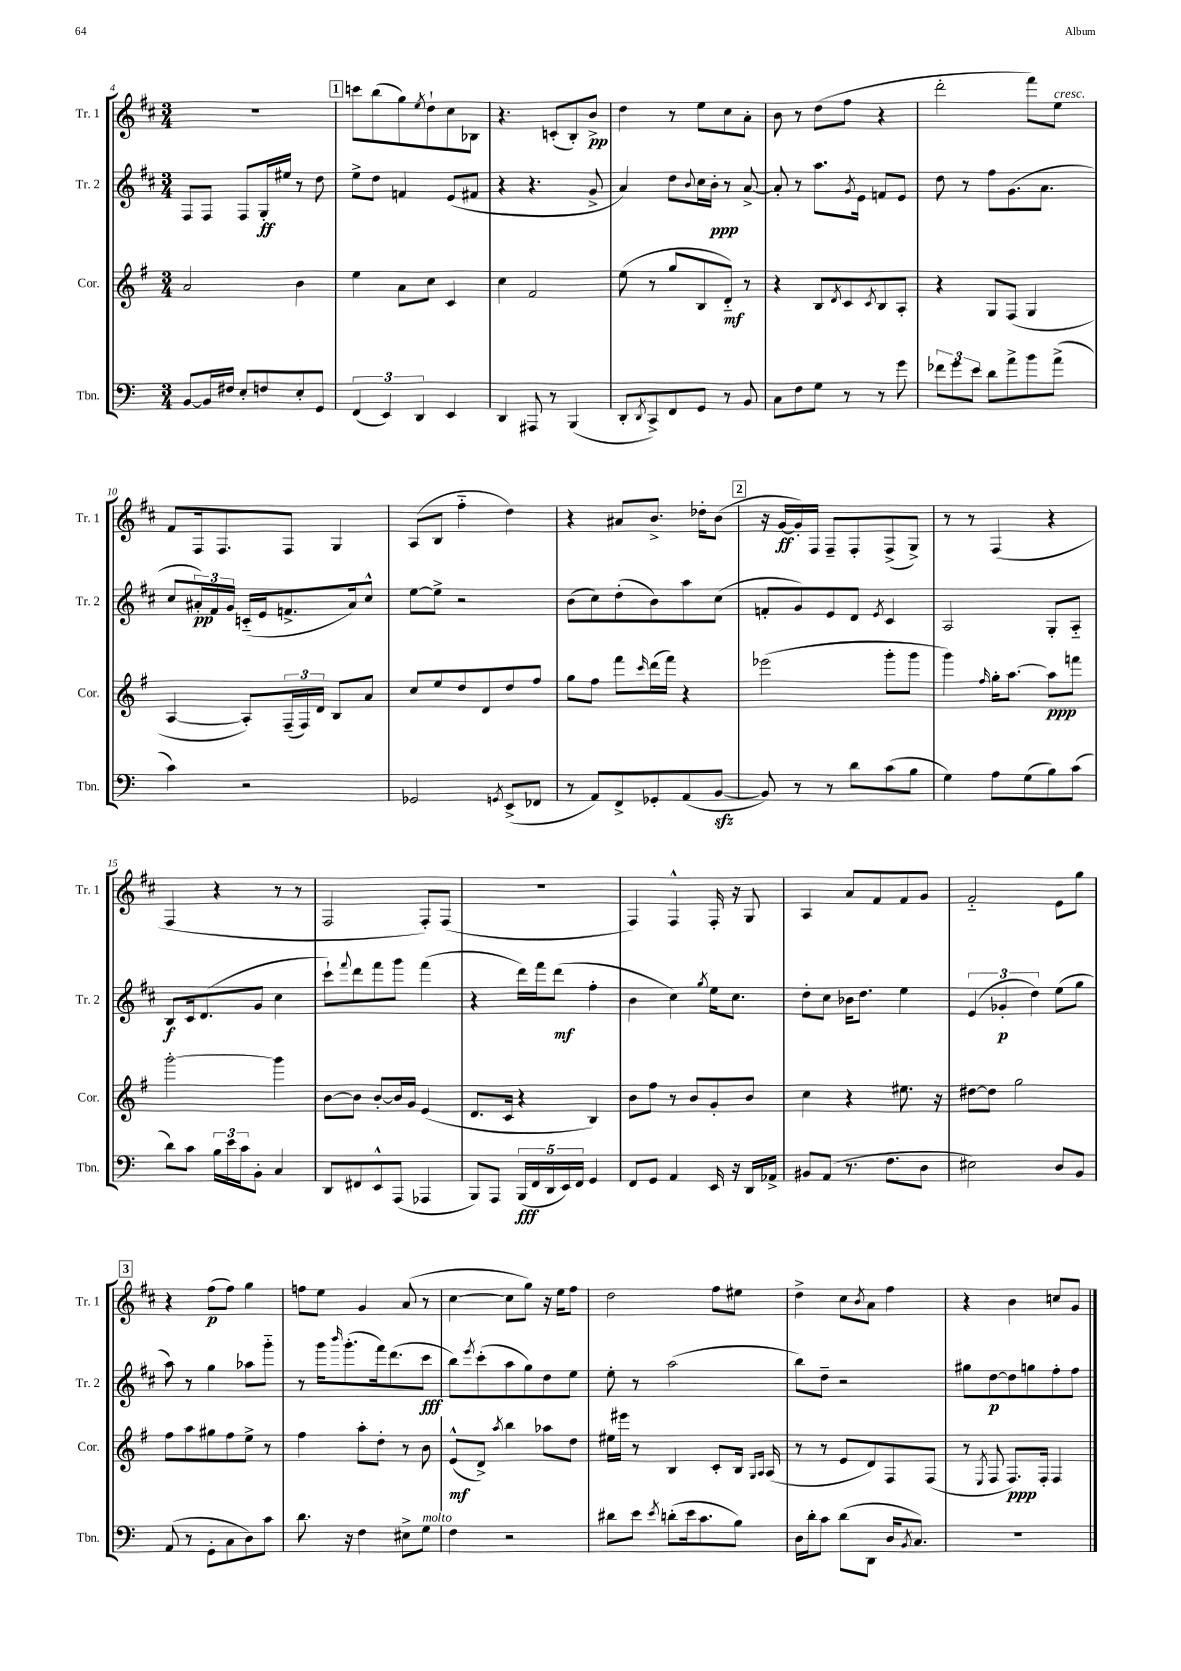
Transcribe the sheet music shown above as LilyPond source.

<<
\new StaffGroup <<
\new Staff = "s0" \with { instrumentName = "Tr. 1" shortInstrumentName = "Tr. 1" } {
    \clef treble \key d \major \numericTimeSignature \time 3/4
    R2. |
    \mark \markup { \box "1" } c'''8 b''8( g''8) \acciaccatura { e''8 } d''8-! cis''8 bes8 |
    r4. c'8-.( b8-.) b'8->\pp |
    d''4 r8 e''8 cis''8 a'8-. |
    b'8 r8 d''8( fis''8 r4 |
    d'''2-. fis'''8) e''8^\markup { \italic "cresc." } |
    fis'8 fis16 fis8. fis8 g4 |
    a8( b8 fis''4-_ d''4) |
    r4 ais'8 b'8.-> des''16-. b'8( |
    \mark \markup { \box "2" } r16 g'16~\ff g'16-.) fis16 fis8-- fis8-. fis8->( g8->) |
    r8 r8 fis4( r4 |
    fis4 r4 r8 r8 |
    fis2 fis8-.) fis8( |
    R2. |
    fis4) fis4-^ fis16-. r16 g8 |
    a4 a'8 fis'8 fis'8 g'8 |
    fis'2-_ e'8 g''8 |
    \mark \markup { \box "3" } r4 fis''8\p( fis''8) g''4 |
    f''8 e''8 g'4 a'8( r8 |
    cis''4~ cis''8 g''8) r16 e''16 fis''8 |
    d''2 fis''8 eis''8 |
    d''4-> cis''8 \acciaccatura { b'8 } a'8 fis''4 |
    r4 b'4 c''8 g'8 \bar "|." |
}
\new Staff = "s1" \with { instrumentName = "Tr. 2" shortInstrumentName = "Tr. 2" } {
    \clef treble \key d \major \numericTimeSignature \time 3/4
    fis8 fis8 fis8 g16-.\ff eis''16 r8 d''8 |
    \mark \markup { \box "1" } e''8-> d''8 f'4 e'8( fis'8 |
    r4 r4. g'8-> |
    a'4) d''8 \appoggiatura { b'8 } cis''16 b'16-.\ppp r8 a'8~-> |
    a'8-. r8 a''8. \acciaccatura { g'8 } e'16 f'8 e'8 |
    d''8 r8 fis''8 g'8.( a'8. |
    cis''8 \tuplet 3/2 { ais'16-.\pp) fis'16 g'16 } c'16-_( e'16 f'8.-> ais'16) cis''8-^ |
    e''8~ e''8-> r2 |
    b'8( cis''8) d''8-.( b'8) a''8 cis''8( |
    \mark \markup { \box "2" } f'8-. g'8) e'8 d'8 \acciaccatura { e'8 } cis'4 |
    a2 g8-. a8-_ |
    b8\f cis'16 d'8.( g'8 cis''4 |
    cis'''8-!) \appoggiatura { fis'''8 } d'''8 fis'''8 g'''8 fis'''4( |
    r4 d'''16) fis'''16 d'''8\mf( fis''4-. |
    b'4 cis''4) \acciaccatura { g''8 } e''16 cis''8. |
    d''8-. cis''8 bes'16 d''8. e''4 |
    \tuplet 3/2 { e'4( ges'4-.\p d''4) } e''8( g''8 |
    \mark \markup { \box "3" } a''8) r8 g''4 aes''8 g'''8-_ |
    r8 g'''16 \grace { b'''16 } g'''8.-.( fis'''16) d'''8.( cis'''8\fff |
    b''8) \acciaccatura { e'''8 } cis'''8-.( a''8 g''8) d''8 e''8 |
    e''8-. r8 a''2( |
    b''8) d''8-- r2 |
    gis''8 d''8~\p d''8 g''8 fis''8-. fis''8 \bar "|." |
}
\new Staff = "s2" \with { instrumentName = "Cor." shortInstrumentName = "Cor." } {
    \clef treble \key g \major \numericTimeSignature \time 3/4
    a'2 b'4 |
    \mark \markup { \box "1" } e''4 a'8 c''8 c'4 |
    c''4 fis'2 |
    e''8( r8 g''8 b8 d'8-_\mf) r8 |
    r4 b8 \acciaccatura { d'8 } c'8 \acciaccatura { c'8 } b8 a8-. |
    r4 g8 fis8( g4 |
    a4~ a8-.) \tuplet 3/2 { fis16--( fis16) d'16 } b8 a'8 |
    c''8 e''8 d''8 d'8 d''8 fis''8 |
    g''8 fis''8 fis'''8 \grace { c'''16 } d'''16( fis'''16) r4 |
    \mark \markup { \box "2" } ees'''2( g'''8-. g'''8 |
    g'''4) \grace { fis''16 } g''16-. a''8.~ a''8\ppp f'''8 |
    g'''2~-. g'''4 |
    b'8~ b'8 b'8~-. b'16 g'16 e'4( |
    d'8. c'16 r4 b4) |
    b'8 fis''8 r8 b'8 g'8-. b'8 |
    c''4 r4 eis''8. r16 |
    dis''8~ dis''8 g''2 |
    \mark \markup { \box "3" } fis''8 a''8 gis''8 fis''8 e''8-> r8 |
    fis''4 a''8-. d''8-. r8 b'8 |
    e'8-^\mf( d'8->) \acciaccatura { a''8 } b''4 aes''8 d''8 |
    eis''16 eis'''16 r8 b4 c'8-. b16 \grace { g16 a16 } a16( |
    r8 r8 e'8 d'8) fis8 fis8( |
    r8 \acciaccatura { e8 } fis8 fis8.\ppp) fis16-. fis4 \bar "|." |
}
\new Staff = "s3" \with { instrumentName = "Tbn." shortInstrumentName = "Tbn." } {
    \clef bass \key c \major \numericTimeSignature \time 3/4
    b,8~ b,16 fis16 e8-. f8 e8-. g,8 |
    \mark \markup { \box "1" } \tuplet 3/2 { f,4( e,4) d,4 } e,4 |
    d,4 ais,,8 r8 b,,4( |
    d,8-. \acciaccatura { d,8 } c,8->) f,8 g,8 r8 b,8 |
    c8 f8 g8 r8 r8 g'8 |
    \tuplet 3/2 { fes'8 g'8 e'8 } d'8 a'8-> b'8 a'8->( |
    c'4) r2 |
    ges,2 \acciaccatura { g,8 } e,8->( fes,8 |
    r8 a,8) f,8-> ges,8-. a,8( b,8~\sfz |
    \mark \markup { \box "2" } b,8) r8 r8 d'8 c'8( b8 |
    g4) a8 g8( b8) c'8( |
    d'8) c'8 \tuplet 3/2 { b16 e'16 c'16 } b,8-. c4 |
    d,8 fis,8 e,8-^ a,,8( aes,,4 |
    b,,8) a,,8 \tuplet 5/4 { b,,16\fff( f,16 d,16 e,16) f,16 } g,4 |
    f,8 g,8 a,4 e,16 r16 d,16 aes,16-> |
    bis,8 a,8( r8. f8. d8 |
    eis2) d8 b,8 |
    \mark \markup { \box "3" } a,8( r8 g,8-. c8 d8) c'8 |
    d'8. r16 f4 eis8-> g8^\markup { \italic "molto" } |
    f4 r2 |
    dis'8 e'8 \acciaccatura { e'8 } d'8-.( e'16 c'8. b8) |
    d16 d'16-. c'8 d'8( d,8 d16 \acciaccatura { b,8 } c8.) |
    R2. \bar "|." |
}
>>
>>
\layout { \context { \Score currentBarNumber = #4 } }
